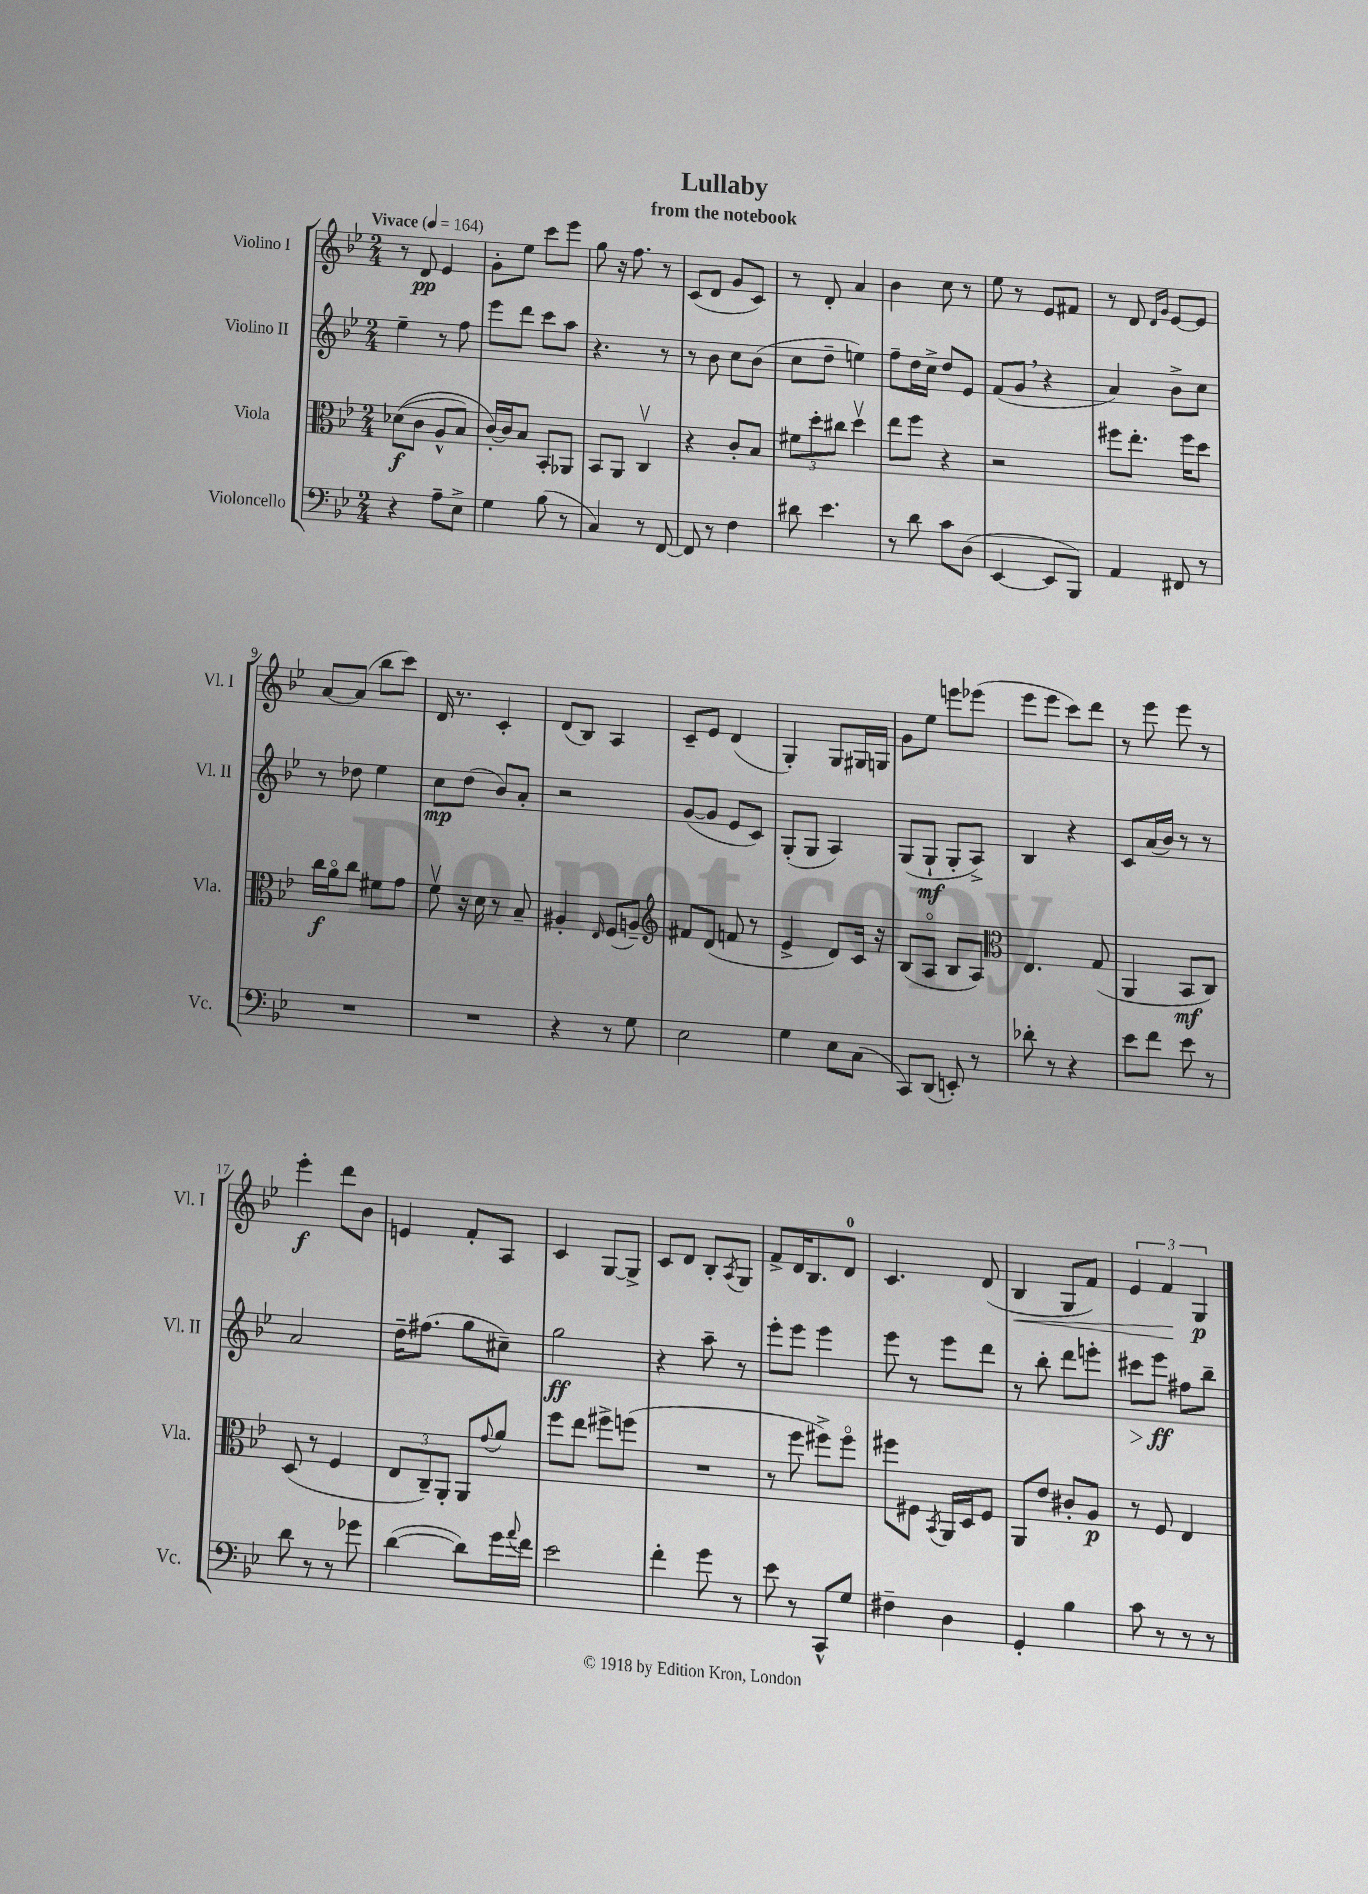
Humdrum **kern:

**kern	**kern	**kern	**kern
*staff4	*staff3	*staff2	*staff1
*clefF4	*clefC3	*clefG2	*clefG2
*k[b-e-]	*k[b-e-]	*k[b-e-]	*k[b-e-]
*M2/4	*M2/4	*M2/4	*M2/4
*MM164	*MM164	*MM164	*MM164
4r	&((8d-	4ee-~	8r
.	8c	.	8d
8A~	8A^^	8r	4e-
8E-^	8B-)	8ff	.
=	=	=	=
4G	[16c'&)	8eee-	8g'
.	16c]	.	.
.	8B-	8ddd	8ee-
(8B-	8BB-'	8ccc	8ccc
8r	8AA-	8aa	8eee-
=	=	=	=
4C)	8BB-	4.r	8gg
.	8AA	.	16r
.	.	.	8.ff
8r	4Cv	.	.
[8FF	.	8r	8r
=	=	=	=
8FF]	4r	8r	(8c
8r	.	8b-	8d
4F	8c'	8cc	8g
.	8B-	(8b-	8c)
=	=	=	=
8d#	12f#	8cc	8r
.	12dd'	.	.
4.e-	.	8dd~	8d'
.	12cc#	.	.
.	4ddv	4ee)	4a
=	=	=	=
8r	8ee-	8ff~	4b-
8d	8ff	16dd	.
.	.	16cc^	.
8c	4r	8dd	8cc
(8D	.	8e-	8r
=	=	=	=
[4EE-	2r	(8f	8ee-
.	.	8g	8r
8EE-]	.	4r	8e-
8BBB-)	.	.	8f#
=	=	=	=
4AA	8ff#	4a)	8r
.	8.ee-'	.	8d
.	.	.	16qqd
.	.	.	16qqg
8FF#	.	8b-^	[8e-
.	16ff#	.	.
8r	8dd	8cc	8e-]
=	=	=	=
2r	16cc	8r	[8a
.	16ao	.	.
.	8cc	8dd-	(8a]
.	8f#	4ee-	8bb-
.	8g	.	8ccc)
=	=	=	=
2r	8fv	8cc	16d
.	.	.	8.r
.	16r	(8dd	.
.	16d	.	.
.	8r	8b-)	4c'
.	8B-~	8a'	.
=	=	=	=
4r	4A#'	2r	(8d
.	.	.	8B-)
.	16qqE-	.	.
8r	(8F	.	4A
8G	8A~)	.	.
=	=	=	=
*	*clefG2	*	*
2E-	8f#	([8g	8c~
.	(8d	8g]	8e-
.	8f	8e-	(4d
.	8r	8c)	.
=	=	=	=
4G	4e-^	(8G'	4G')
.	.	8G	.
8E-	8d)	4A)	8G
(8C	16c	.	16G#
.	16r	.	16G
=	=	=	=
8CC)	(8B-	(8G	8g
(8DD	8Ao	8G`	8ee-
8EE')	8B-	8G'	8eee
8r	8A)	8A^)	(8eee-
=	=	=	=
*	*clefC3	*	*
8d-'	4.E-	4B-	8eee-
8r	.	.	8eee-
4r	.	4r	8ccc)
.	(8G	.	8ddd
=	=	=	=
8e-	4AA	8c	8r
8f	.	(16a	8eee-
.	.	16b-)	.
8e-	8BB-	8r	8eee-
8r	8C)	8r	8r
=	=	=	=
8d	(8D	2a	4eee-'
8r	8r	.	.
8r	4F	.	8ddd
8g-	.	.	8b-
=	=	=	=
([4d	12E-	16dd~	4e
.	.	(8.ff#	.
.	12C~)	.	.
.	12AA'	.	.
8d])	8AA	8gg	8f'
.	8qqg	.	.
16g	8a	8cc#~)	8A
8qqa	.	.	.
16f	.	.	.
=	=	=	=
2e-	8ff	2gg	4c
.	8ee-	.	.
.	8ff#^	.	[8G
.	(8ff	.	8G^]
=	=	=	=
4f'	2r	4r	8c
.	.	.	8d
8g	.	8aa~	8B-'
.	.	.	8qA
8r	.	8r	8G
=	=	=	=
8e-	8r	8eee-'	8f^
8r	8ff	8eee-	16d
.	.	.	8.B-
8CC^^	8ff#^)	4eee-	.
8G	8ff#o	.	8d
=	=	=	=
4F#~	8ff#	8eee-	4.c
.	8F#	8r	.
.	8qBB-	.	.
4D	16AA	8eee-	.
.	16D	.	.
.	8F#	8ddd	(8d
=	=	=	=
4GG'	8AA	8r	4B-
.	8e-	8bb-'	.
4B-	8c#'	8ddd	8G
.	8A	8eee'	8f)
=	=	=	=
8c	8r	8ccc#	6e-
8r	8F	8eee-	.
.	.	.	6f
8r	4E-	8ff#	.
.	.	.	6G
8r	.	8bb-~	.
==	==	==	==
*-	*-	*-	*-
